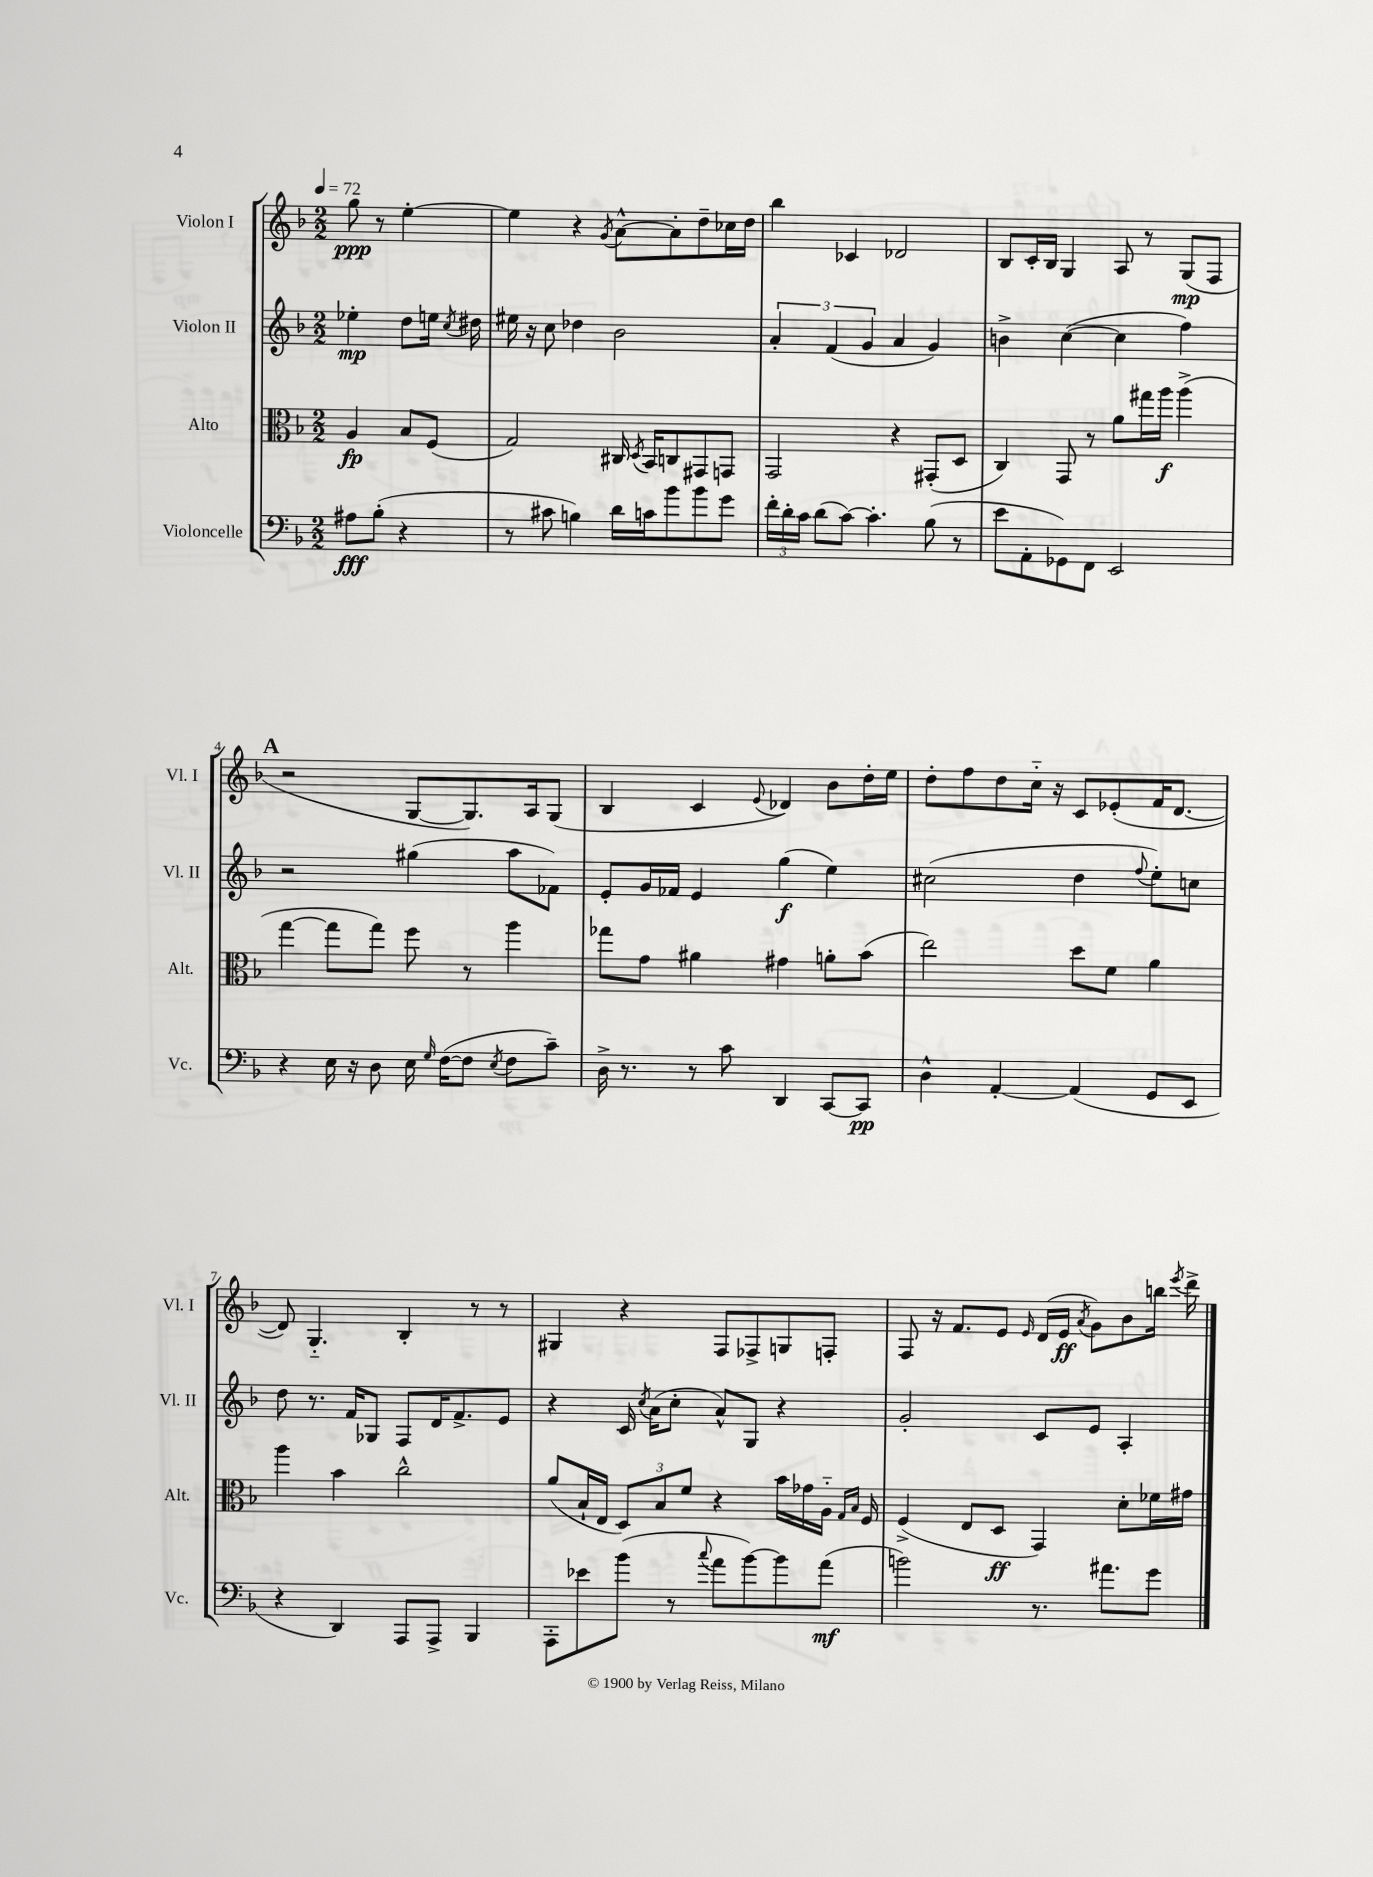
<<
\new StaffGroup <<
\new Staff = "s0" \with { instrumentName = "Violon I" shortInstrumentName = "Vl. I" } {
    \clef treble \key f \major \numericTimeSignature \time 2/2 \partial 2 \tempo 4 = 72
    \autoBeamOff g''8\ppp r8 e''4~-. |
    e''4 r4 \acciaccatura { g'8 } a'8[~-^ a'8-. d''8-- ces''16 d''16] |
    bes''4 ces'4 des'2 |
    bes8[ c'16-. bes16] g4 a8 r8 g8[\mp( f8] |
    \mark \markup { \bold "A" } r2 g8[~ g8.) a16 g8]( |
    bes4 c'4 \appoggiatura { e'8 } des'4) bes'8[ d''16-. e''16] |
    d''8[-. f''8 d''8 c''16]-_ r16 c'8[ ees'8-.( f'16 d'8.]~ |
    d'8) g4.-_ bes4-. r8 r8 |
    gis4 r4 f8[ fes8-> g8 f8]-. |
    f8 r16 f'8.[ e'8] \grace { e'16 } d'16[( e'16]\ff \acciaccatura { a'8 } g'8[) bes'8 b''16] \acciaccatura { e'''8 } d'''16-> \bar "|." |
}
\new Staff = "s1" \with { instrumentName = "Violon II" shortInstrumentName = "Vl. II" } {
    \clef treble \key f \major \numericTimeSignature \time 2/2 \partial 2
    \autoBeamOff ees''4-.\mp d''8[ e''16] \acciaccatura { c''8 } dis''16 |
    eis''16 r16 c''8 des''4 bes'2 |
    \tuplet 3/2 { a'4-. f'4( g'4 } a'4 g'4) |
    b'4-> c''4~( c''4 f''4) |
    \mark \markup { \bold "A" } r2 gis''4( a''8[ fes'8]) |
    e'8[-. g'16 fes'16] e'4 g''4\f( e''4) |
    cis''2( d''4 \appoggiatura { f''8 } e''8[-.) c''8] |
    d''8 r8. f'16[ ges8] f8[ d'16 f'8.-> e'8] |
    r4 c'16 \acciaccatura { c''8 } a'16[( c''8]-. a'8[-^) g8] r4 |
    g'2-. c'8[ e'8] a4-. \bar "|." |
}
\new Staff = "s2" \with { instrumentName = "Alto" shortInstrumentName = "Alt." } {
    \clef alto \key f \major \numericTimeSignature \time 2/2 \partial 2
    \autoBeamOff a4\fp bes8[ f8]( |
    g2) cis16 \acciaccatura { d8 } bes,16[ c8 gis,8 g,8] |
    g,2 r4 gis,8[-.( d8] |
    c4) g,8 r8 a'8[ gis''16 a''16]\f a''4->( |
    \mark \markup { \bold "A" } g''4~ g''8[ g''8]) f''8 r8 a''4 |
    ges''8[ g'8] ais'4 gis'4 a'8[-. bes'8]( |
    e''2) d''8[ f'8] a'4 |
    a''4 bes'4 c''2-^ |
    a'8[( bes16-! e16] \tuplet 3/2 { d8[) bes8 f'8] } r4 bes'16[ ges'16 a16]-_ \grace { g16[ bes16] } f16 |
    f4->( e8[ d8]\ff g,4) d'8[-. fes'16 gis'16] \bar "|." |
}
\new Staff = "s3" \with { instrumentName = "Violoncelle" shortInstrumentName = "Vc." } {
    \clef bass \key f \major \numericTimeSignature \time 2/2 \partial 2
    \autoBeamOff ais8[\fff bes8]-.( r4 |
    r8 cis'8 b4) d'16[ c'16 bes'8 bes'8 g'8] |
    \tuplet 3/2 { f'16[-. d'16-. c'16] } d'8[( c'8]~) c'4.-. bes8( r8 |
    e'8[ a,8-. ges,8) f,8] e,2 |
    \mark \markup { \bold "A" } r4 e16 r16 d8 e16 \grace { g16 } f16[~( f8] \acciaccatura { e8 } f8[ c'8]--) |
    d16-> r8. r8 c'8 d,4 c,8[~ c,8]\pp |
    d4-^ a,4~-. a,4( g,8[ e,8] |
    r4 d,4) a,,8[ a,,8]-> bes,,4 |
    a,,8[-. ees'8 bes'8]( r8 \appoggiatura { c''8 } a'8[ bes'8~) bes'8 a'8]\mf( |
    b'2) r8. ais'8.[ g'8] \bar "|." |
}
>>
>>
